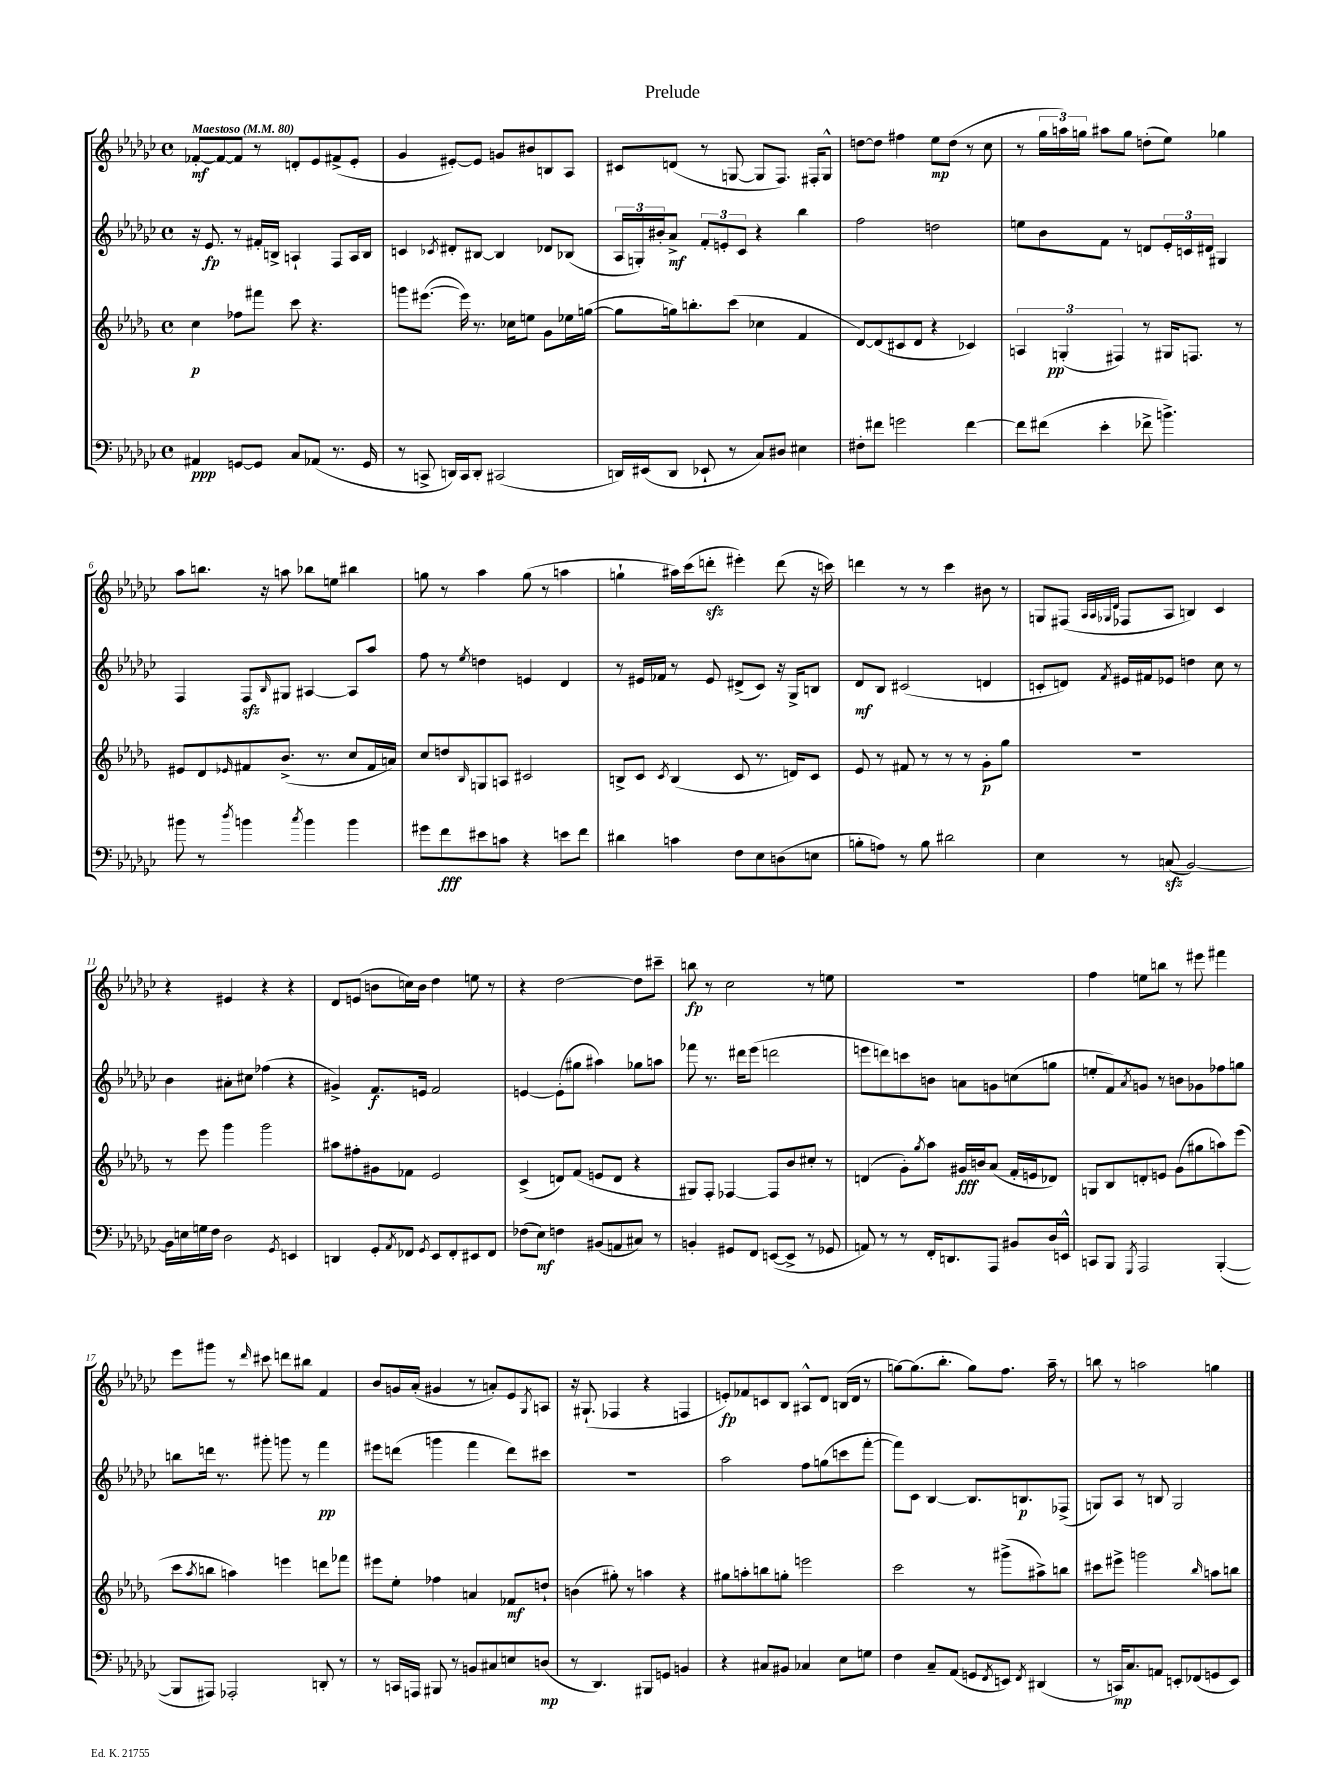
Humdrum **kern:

**kern	**kern	**kern	**kern
*staff4	*staff3	*staff2	*staff1
*clefF4	*clefG2	*clefG2	*clefG2
*k[b-e-a-d-g-c-]	*k[b-e-a-d-g-]	*k[b-e-a-d-g-c-]	*k[b-e-a-d-g-c-]
*M4/4	*M4/4	*M4/4	*M4/4
*met(c)	*met(c)	*met(c)	*met(c)
*MM80	*MM80	*MM80	*MM80
4AA#	4cc	16r	[8f-'
.	.	8.e-	.
.	.	.	8f-_
[8GG	8ff-	8r	8f-]
8GG]	8fff#	16f#'	8r
.	.	16B^	.
8C-	8ccc	4A`	8d'
(8AA-	4.r	.	8e-
8.r	.	8F	(8f#^
.	.	16A	8e-'
16GG	.	16B	.
=	=	=	=
8r	8ggg	4c	4g-
8CC^	([8.eee#	.	.
.	.	8qc-	.
16DD)	.	8d#'	[8e#')
16CC	16eee#])	.	.
8DD'	8.r	[8B#	8e#]
(2CC#	.	4B#]	8g
.	16cc-	.	.
.	8ee	.	8b#
.	8g-	8d-	8B
.	16ee-	(8B-	8A-
.	([16gg	.	.
=	=	=	=
16DD)	8gg]	24A-	8c#
.	.	24G')	.
(16EE#	.	.	.
.	.	24b#'	.
8DD	16gg)	8a-^	(8d
.	8.bb'	.	.
8EE-`	.	12f'	8r
.	.	12e'	.
8r	(8ccc	.	[8G
.	.	12c-	.
8C-)	4cc-	4r	8G]
8D#	.	.	8.F)
4E#	4f	4bb-	.
.	.	.	16F#'
.	.	.	8G^^
=	=	=	=
8F#'	[8d-)	2ff	[8dd
8f#	(8d-]	.	8dd]
2g	8c#	.	4ff#
.	8d-	.	.
.	4r	2dd	8ee-
.	.	.	(8dd
[4f#	4c-)	.	8r
.	.	.	8cc-
=	=	=	=
8f#]	6A	8ee	8r
(8f#	.	8b-	24gg-
.	(6G'	.	24aa)
.	.	.	24gg
4e-'	.	8f	8aa#
.	6F#)	.	.
.	.	8r	8gg
8f-^	8r	8d	(8dd'
4.b^)	16G#	24e-'	8ee-)
.	.	24c	.
.	8.F	.	.
.	.	24d#	.
.	.	4G#	4gg-
.	8r	.	.
=	=	=	=
8b#	8e#	4F	8aa-
8r	8d-	.	8.bb
8qdd-	16qqe-	.	.
4b	8f#	8F	.
.	.	.	16r
.	.	16qqB-	.
.	(8.b-^	8G#	8aa
8qcc-	.	.	.
4b	.	[4A#	8bb-
.	8.r	.	.
.	.	.	8ee
4b	8cc	8A#]	4bb#
.	16f#	8aa-	.
.	16a)	.	.
=	=	=	=
8g#	8cc	8ff	8gg
8f	8dd	8r	8r
.	16qqB-	8qee-	.
8e#	8G	4dd	4aa-
8c	8A	.	.
4r	2c#	4e	(8gg
.	.	.	8r
8e	.	4d-	4aa
8f	.	.	.
=	=	=	=
4d#	8B^	8r	4gg`
.	8c	16e#	.
.	.	16f-	.
.	8qc	.	.
4c	(4B	8r	16aa#)
.	.	.	(16ccc-
.	.	8e#	8ddd'
8F	8c	(8d#^	4eee#')
8E-	8.r	8c-)	.
(8D	.	16r	(8ddd
.	16d)	16G-^	.
8E	8c	8B	16r
.	.	.	16ccc)
=	=	=	=
8B'	8e-	8d-	4ddd
8A)	8r	8B-	.
8r	8f#	(2c#	8r
8B	8r	.	8r
2d#	8r	.	4ccc-
.	8r	.	.
.	8g-'	4d	8b#
.	8gg-	.	8r
=	=	=	=
4E-	1r	8c'	8G
.	.	8d)	(8F#
.	.	.	32qqA-
.	.	.	32qqA-
.	.	.	32qqG-
.	.	8qf	32qqd-
8r	.	16e#	8F-
.	.	16f#	.
(8C	.	8e-	8A-
[2BB-)	.	4dd	4B)
.	.	8cc-	4c-
.	.	8r	.
=	=	=	=
16BB-]	8r	4b-	4r
16E	.	.	.
16G	8eee-	.	.
16F	.	.	.
2D-	4ggg-	8a#'	4e#
.	.	8cc#	.
.	2ggg-	(4ff-	4r
8qGG-	.	.	.
4EE	.	4r	4r
=	=	=	=
4DD	8aa#	4g#^)	8d-
.	8ff#'	.	(8e
8GG-'	8g#	8.f	8b
8qAA-	.	.	.
8FF-	8f-	.	16cc)
.	.	16e	16b
8qGG-	.	.	.
8EE-	2e-	2f	4dd-
8FF-'	.	.	.
8EE#	.	.	8ee
8FF-	.	.	8r
=	=	=	=
(8F-	(4c^	[4e	4r
8E-)	.	.	.
4F	8d)	(8e']	[2dd-
.	(8f	8gg#	.
(8BB#	8e	4aa#)	.
8AA	8d	.	.
8C#)	4r	8gg-	8dd-]
8r	.	8aa	8ccc#~
=	=	=	=
4BB'	8G#)	8fff-	8bb
.	8F'	8.r	8r
8GG#	[4F-	.	2cc-
.	.	16ddd#	.
8FF	.	(8eee-	.
([8EE	8F-]	2ddd	.
8EE^]	8b-	.	.
8r	8cc#'	.	8r
8GG-	8r	.	8ee
=	=	=	=
8AA)	(4d	8eee	1r
8r	.	8ddd)	.
8r	8g-')	8ccc	.
.	8qgg-	.	.
16FF'	8aa-	8b	.
8.DD	.	.	.
.	16g#	8a	.
.	16b	.	.
8AAA-	(8a-	8g	.
8BB#	16f'	(8cc	.
.	16e	.	.
16D-	8d-)	8gg	.
16EE^^	.	.	.
=	=	=	=
8CC	8G	8ee'	4ff
8BBB-	8B-	8f)	.
8qGGG-	.	8qa-	.
2AAA-	8d'	8g	8ee
.	8e	8r	8bb
.	(8g-	8b	8r
.	8gg#	8g-	8eee#
([4BBB-'	8aa)	8ff-	4fff#
.	(8eee-	8gg	.
=	=	=	=
8BBB-]	8ccc	8bb	8eee-
.	8qaa-	.	.
8AAA#)	8bb	16ddd	8ggg#
.	.	8.r	.
2AAA-'	4aa)	.	8r
.	.	.	16qqddd-
.	.	8ggg#'	8ccc#
.	4eee	8ggg	8ddd
.	.	8r	8bb#
8DD'	8ddd	4fff	4f
8r	8fff-	.	.
=	=	=	=
8r	8eee#	8eee#	8b-
16CC	8ee-'	(8ddd	16g
16AAA	.	.	(16a-'
8BBB#	4ff-	4ggg	4g#
8r	.	.	.
8BB	4a	4fff	8r
8C#	.	.	8a')
8E	8f-	8ddd)	8e-
.	.	.	8qG-
(8D	8dd`	8ccc#	8A
=	=	=	=
8r	(4b	1r	16r
.	.	.	(8.G#`
4.DD-)	.	.	.
.	8gg#')	.	4F-
.	8r	.	.
8BBB#	4aa	.	4r
8GG	.	.	.
4BB	4r	.	4F
=	=	=	=
4r	8gg#	2aa-	8e')
.	8aa'	.	8f-
8C#	8bb	.	8c
8BB#	8gg'	.	8B-
4C-	2eee	8ff	8A#^^
.	.	(8gg	8d-
8E-	.	8ccc	(16B
.	.	.	16d-
8G	.	[8fff'	8r
=	=	=	=
4F	2ccc	8fff])	[8gg)
.	.	8c-	(8.gg]
8C-~	.	[4B-	.
.	.	.	8.bb-'
(8AA-	.	.	.
8GG	8r	8.B-]	8gg)
8qFF	.	.	.
8EE)	(8ggg#^	.	8.ff
.	.	8.B	.
8qFF	.	.	.
(4DD#	8aa#^)	.	.
.	.	.	16aa-~
.	8bb	(8F-^	8r
=	=	=	=
8r	8ccc#	8G)	8bb
16CC)	8eee#^	8A-	8r
8.C-	.	.	.
.	2ggg	8r	2aa
8AA	.	8B	.
8EE'	.	2G	.
(8FF-	.	.	.
.	16qqbb-	.	.
8GG	8aa	.	4gg
8EE)	8bb	.	.
==	==	==	==
*-	*-	*-	*-
